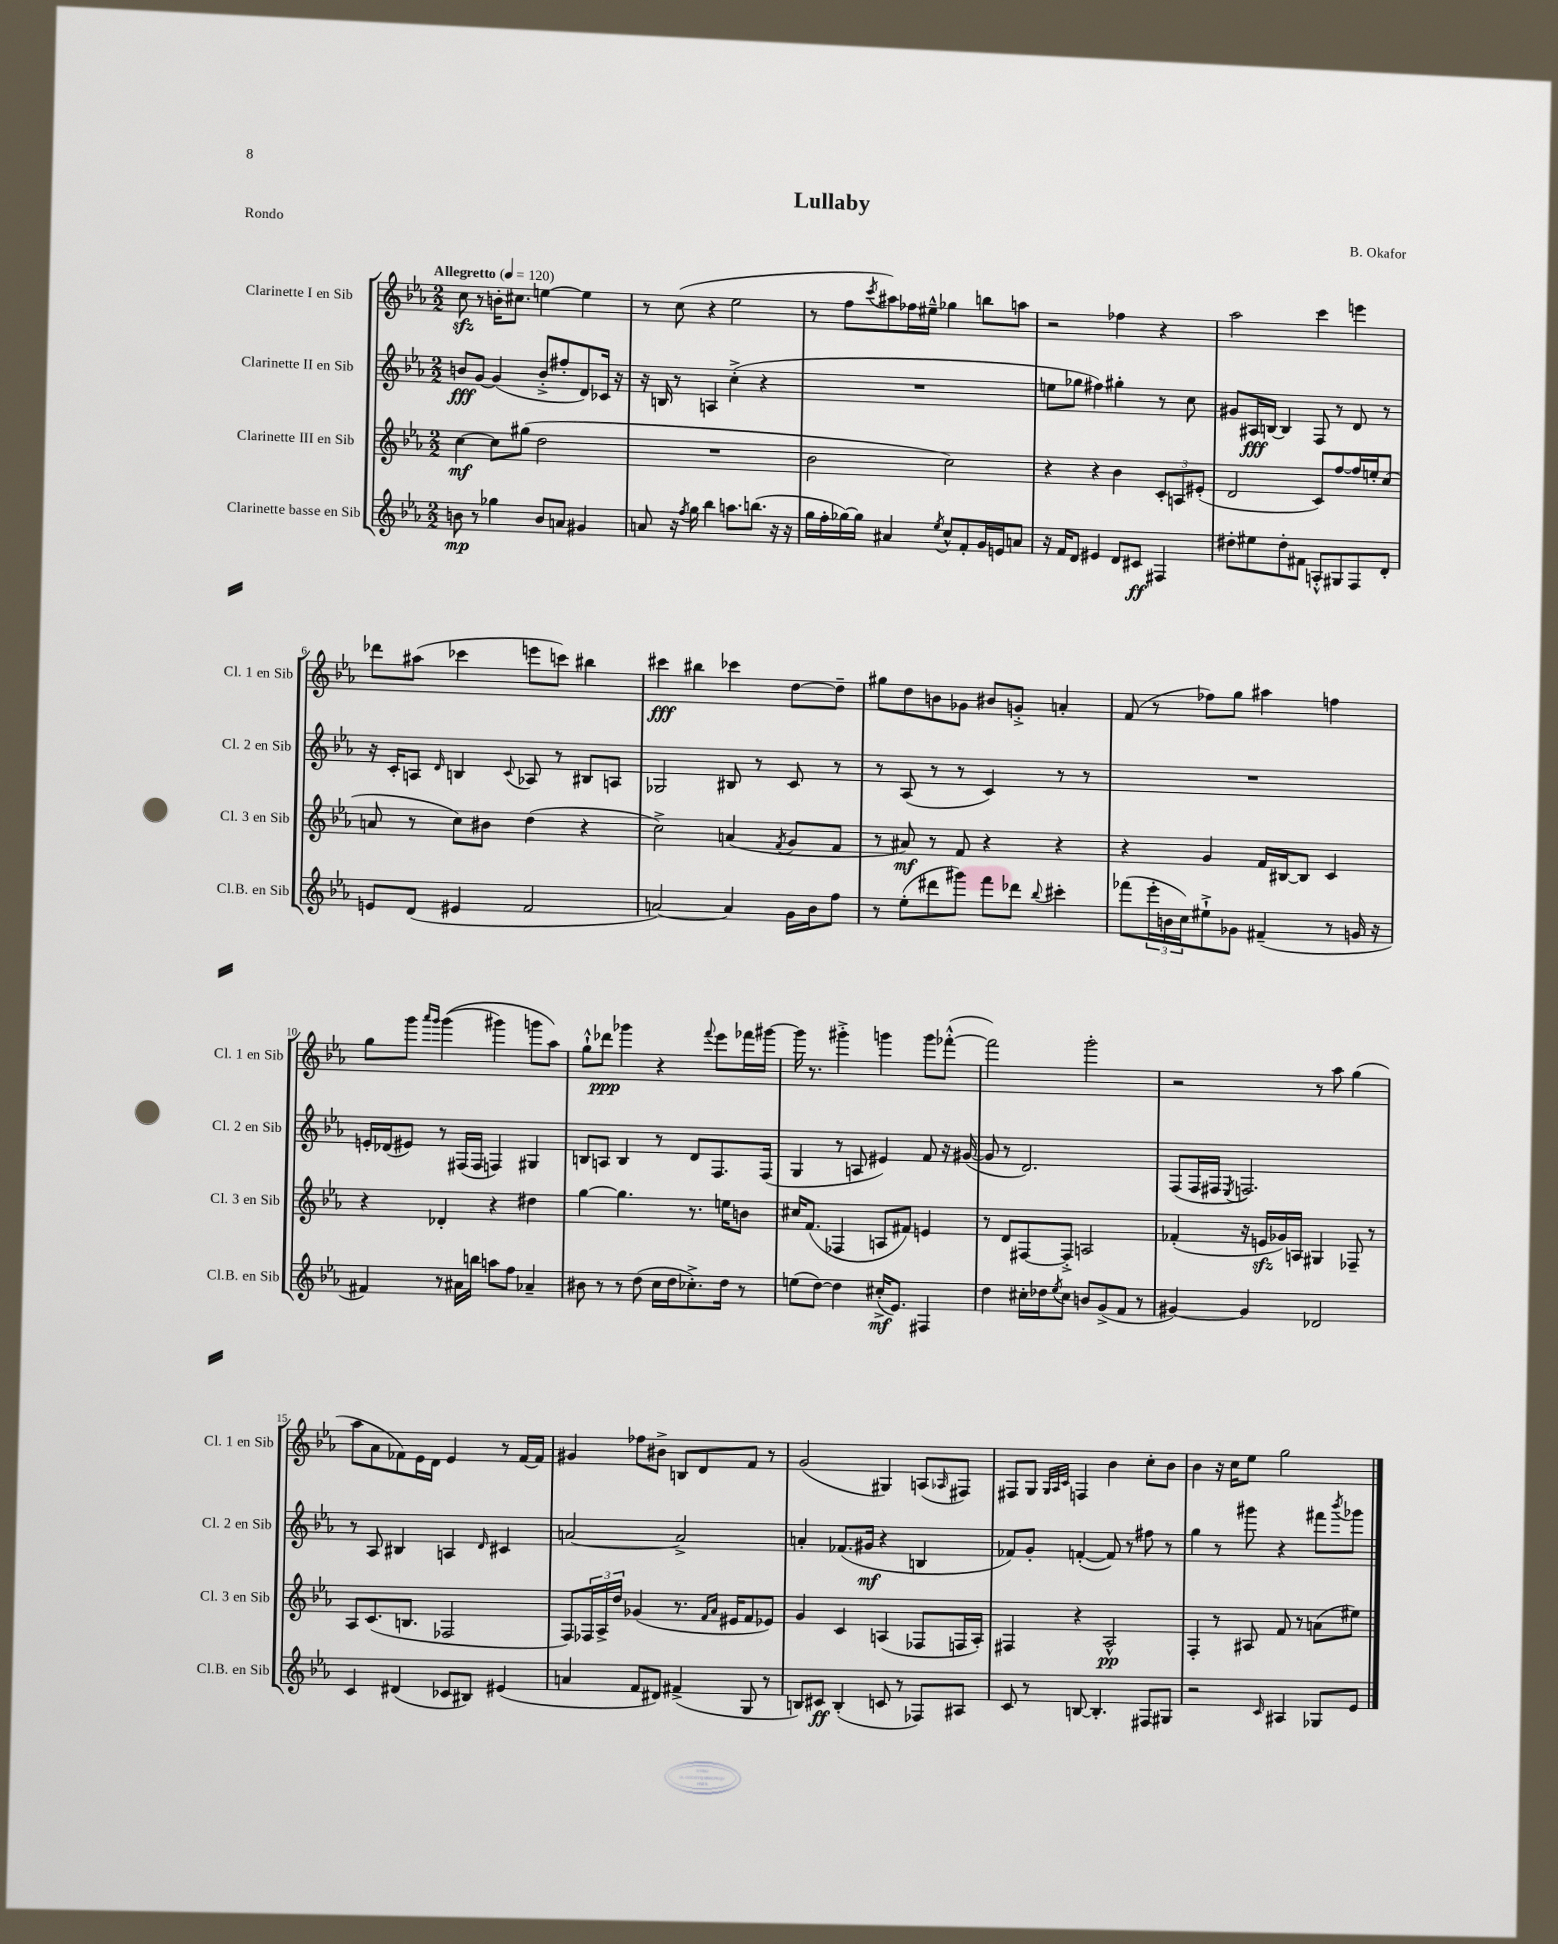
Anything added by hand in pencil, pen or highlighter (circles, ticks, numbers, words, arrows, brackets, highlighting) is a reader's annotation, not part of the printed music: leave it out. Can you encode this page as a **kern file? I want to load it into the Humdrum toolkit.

**kern	**dynam	**kern	**dynam	**kern	**dynam	**kern	**dynam
*part4	*part4	*part3	*part3	*part2	*part2	*part1	*part1
*staff4	*staff4	*staff3	*staff3	*staff2	*staff2	*staff1	*staff1
*I"Clarinette basse en Sib	*	*I"Clarinette III en Sib	*	*I"Clarinette II en Sib	*	*I"Clarinette I en Sib	*
*I'Cl.B. en Sib	*	*I'Cl. 3 en Sib	*	*I'Cl. 2 en Sib	*	*I'Cl. 1 en Sib	*
*clefG2	*	*clefG2	*	*clefG2	*	*clefG2	*
*k[b-e-a-]	*	*k[b-e-a-]	*	*k[b-e-a-]	*	*k[b-e-a-]	*
*M2/2	*	*M2/2	*	*M2/2	*	*M2/2	*
*MM120	*	*MM120	*	*MM120	*	*MM120	*
=1	=1	=1	=1	=1	=1	=1	=1
!	!	!	!	!	!	!LO:TX:a:B:t=Allegretto	!
8bn\	mp	[4cc\	mf	8bn/L	fff	8cczz\	.
8r	.	.	.	[8g/J	.	8r	.
4gg-X\	.	8cc\L]	.	(4g/]	.	16bn'\KL	.
.	.	.	.	.	.	8.cc#X\J	.
.	.	(8gg#X\J	.	.	.	.	.
8b/L	.	2dd\	.	8b'^/L	.	[4een\	.
8an/J	.	.	.	8ff#X'/	.	.	.
4g#X/	.	.	.	8d/)	.	4ee\]	.
.	.	.	.	16c-X/Jk	.	.	.
.	.	.	.	16r	.	.	.
=2	=2	=2	=2	=2	=2	=2	=2
8an/	.	1r	.	16r	.	8r	.
.	.	.	.	16Bn/	.	.	.
16r	.	.	.	8r	.	(8cc\	.
8qff/	.	.	.	.	.	.	.
16gg\	.	.	.	.	.	.	.
4bb-\	.	.	.	4An/	.	4r	.
8.aan\L	.	.	.	(4cc'^\	.	2ee-\	.
(8.bbn\J	.	.	.	.	.	.	.
.	.	.	.	4r	.	.	.
16r	.	.	.	.	.	.	.
16r	.	.	.	.	.	.	.
=3	=3	=3	=3	=3	=3	=3	=3
16gg\LL	.	2b-\	.	1r	.	8r	.
16ff'\	.	.	.	.	.	.	.
[16gg-X\)	.	.	.	.	.	8ff\L	.
16gg-\JJ]	.	.	.	.	.	.	.
.	.	.	.	.	.	8qccc/	.
4a#X/	.	.	.	.	.	8aa#X\)	.
.	.	.	.	.	.	16ff-X\L	.
.	.	.	.	.	.	16ee#X~^^\JJ	.
8qee-/	.	.	.	.	.	.	.
8cc^^/L	.	2cc\)	.	.	.	4gg-X\	.
8f'/	.	.	.	.	.	.	.
16g/L	.	.	.	.	.	8bbn\L	.
16en/J	.	.	.	.	.	.	.
8an/J	.	.	.	.	.	8aan\J	.
=4	=4	=4	=4	=4	=4	=4	=4
16r	.	4r	.	8een\L	.	2r	.
16f/KL	.	.	.	.	.	.	.
8d/J	.	.	.	8gg-X\J	.	.	.
4e#X/	.	4r	.	4ff#X\)	.	.	.
8d/L	.	4b-\	.	4gg#X'\	.	4ff-X\	.
8c#X/J	ff	.	.	.	.	.	.
4F#X/	.	12c'/L	.	8r	.	4r	.
.	.	12An/	.	.	.	.	.
.	.	.	.	8cc\	.	.	.
.	.	(12e#X'/J	.	.	.	.	.
=5	=5	=5	=5	=5	=5	=5	=5
8dd#X'\L	.	2d/	.	8g#X/L	.	2aa-\	.
8ee#X\	.	.	.	16A#X/L	fff	.	.
.	.	.	.	[16Bn/JJ	.	.	.
8dd#'\	.	.	.	4B/]	.	.	.
8f#X\J	.	.	.	.	.	.	.
8An'^^/L	.	8c/L)	.	8F/	.	4ccc\	.
8G#X/	.	[8ff/	.	8r	.	.	.
8F/	.	16ff/L]	.	8d/	.	4eeen\	.
.	.	16een'/J	.	.	.	.	.
8d'/J	.	(8cc/J	.	8r	.	.	.
!!LO:LB:g=z
=6	=6	=6	=6	=6	=6	=6	=6
8en/L	.	8an/	.	16r	.	8ddd-X\L	.
.	.	.	.	16c'/KL	.	.	.
(8d/J	.	8r	.	8An/J	.	(8aa#X\J	.
.	.	.	.	16qqd/	.	.	.
4e#X/	.	8cc\L)	.	4Bn/	.	4ccc-X\	.
.	.	8b#X\J	.	.	.	.	.
.	.	.	.	8qqc/	.	.	.
2f/	.	(4dd\	.	8A-X/	.	8eeen\L	.
.	.	.	.	8r	.	8cccn\J)	.
.	.	4r	.	8B#X/L	.	4bb#X\	.
.	.	.	.	8An/J	.	.	.
=7	=7	=7	=7	=7	=7	=7	=7
[2an/)	.	2cc^\)	.	2G-X/	.	4ccc#X\	fff
.	.	.	.	.	.	4bb#X\	.
4a/]	.	(4an/	.	8B#X/	.	4ccc-X\	.
.	.	.	.	8r	.	.	.
.	.	8qf/	.	.	.	.	.
16g\LL	.	8g/L	.	8c/	.	[8dd\L	.
16b-\J	.	.	.	.	.	.	.
8ff\J	.	8f/J	.	8r	.	8dd~\J]	.
=8	=8	=8	=8	=8	=8	=8	=8
8r	.	8r	.	8r	.	8gg#X\L	.
(8ee-'\L	.	8a#X/)	mf	(8A-/	.	8dd\	.
8ddd#X\	.	8r	.	8r	.	8bn\	.
8ggg#X\J)	.	8f/	.	8r	.	8g-X\J	.
8fff\L	.	4r	.	4c/)	.	8b#X/L	.
8ddd-X\J	.	.	.	.	.	8gn'^/J	.
8qqbb-/	.	.	.	.	.	.	.
4ccc#X'\	.	4r	.	8r	.	4an'/	.
.	.	.	.	8r	.	.	.
=9	=9	=9	=9	=9	=9	=9	=9
(8fff-X\L	.	4r	.	1r	.	(8f/	.
24eee-'\L	.	.	.	.	.	8r	.
24bn\	.	.	.	.	.	.	.
24cc\J)	.	.	.	.	.	.	.
8ee#X`^\	.	4g/	.	.	.	8ff-X\L)	.
8g-X\J	.	.	.	.	.	8gg\J	.
(4f#X~/	.	16f/LL	.	.	.	4aa#X\	.
.	.	[16B#X/J	.	.	.	.	.
.	.	8B#/J]	.	.	.	.	.
8r	.	4c/	.	.	.	4ffn\	.
16gn/	.	.	.	.	.	.	.
16r	.	.	.	.	.	.	.
!!LO:LB:g=z
=10	=10	=10	=10	=10	=10	=10	=10
4f#X/)	.	4r	.	16en'/LL	.	8gg\L	.
.	.	.	.	(16d-X/J	.	.	.
.	.	.	.	8e#X/J)	.	8ggg\J	.
.	.	.	.	.	.	16qqaaa-/LL	.
.	.	.	.	.	.	16qqggg/JJ	.
8r	.	4d-X'/	.	8r	.	((4ggg\	.
16a#X\LL	.	.	.	(16F#X/LL	.	.	.
16bbn\JJ	.	.	.	16F#/JJ	.	.	.
8aan\L	.	4r	.	4Fn/)	.	4ggg#X\)	.
8ff\J	.	.	.	.	.	.	.
4a-X~/	.	4dd#X\	.	4G#X/	.	8gggn\L	.
.	.	.	.	.	.	8aa-\J)	.
=11	=11	=11	=11	=11	=11	=11	=11
8b#X\	.	[4gg\	.	8Bn/L	.	8gg`^^\L	.
8r	.	.	.	8An/J	.	8ddd-X\J	ppp
8r	.	4.gg\]	.	4B/	.	4ggg-X\	.
(8dd\	.	.	.	.	.	.	.
16cc\LL	.	.	.	8r	.	4r	.
16dd\J	.	.	.	.	.	.	.
8.cc-X'^\)	.	8.r	.	8d/L	.	.	.
.	.	.	.	.	.	8qqfff/	.
.	.	.	.	8.F/	.	8eee-\L	.
16dd\Jk	.	16een\KL	.	.	.	.	.
8r	.	8bn\J	.	.	.	16fff-X\L	.
.	.	.	.	(16F/Jk	.	[16ggg#X\JJ	.
=12	=12	=12	=12	=12	=12	=12	=12
(8een\L	.	16cc#X/KL	.	4G/	.	16ggg#\]	.
.	.	(8.f/J	.	.	.	8.r	.
[8dd\J)	.	.	.	.	.	.	.
4dd\]	.	4F-X/	.	8r	.	4ggg#X'^\	.
.	.	.	.	8An/	.	.	.
(16cc#X'^/KL	mf	8An/L	.	4e#X/)	.	4gggn\	.
8.e-/J)	.	.	.	.	.	.	.
.	.	8f#X/J)	.	.	.	.	.
4F#X/	.	4en/	.	8f/	.	8ggg\L	.
.	.	.	.	16r	.	([8fff-X'^^\J	.
.	.	.	.	([16g#X/	.	.	.
=13	=13	=13	=13	=13	=13	=13	=13
4dd\	.	8r	.	8g#/]	.	2fff-\])	.
.	.	8d/L	.	8r	.	.	.
16cc#X'\LL	.	[8F#X/	.	2.d/)	.	.	.
16dd-X\J	.	.	.	.	.	.	.
8qee-/	.	.	.	.	.	.	.
8cc#\J	.	8F#'^/J]	.	.	.	.	.
8bn/L	.	2An/	.	.	.	2ggg'\	.
(8g^/	.	.	.	.	.	.	.
8f/J	.	.	.	.	.	.	.
8r	.	.	.	.	.	.	.
=14	=14	=14	=14	=14	=14	=14	=14
[4g#X/)	.	(4f-X'/	.	(8F/L	.	2r	.
.	.	.	.	16F/L	.	.	.
.	.	.	.	16F#X/JJ	.	.	.
.	.	.	.	8qE-/	.	.	.
4g#/]	.	16r	.	2.Fn/)	.	.	.
.	.	16enzz/LL	.	.	.	.	.
.	.	16g-X/)	.	.	.	.	.
.	.	16An/JJ	.	.	.	.	.
2d-X/	.	4G#X/	.	.	.	8r	.
.	.	.	.	.	.	8aa-\	.
.	.	8F-X~/	.	.	.	(4gg\	.
.	.	8r	.	.	.	.	.
!!LO:LB:g=z
=15	=15	=15	=15	=15	=15	=15	=15
4c/	.	8A-/L	.	8r	.	8aa-\L	.
.	.	(8.c/	.	8A-/	.	8a-\	.
(4d#X/	.	.	.	4B#X/	.	8f-X\)	.
.	.	8.Bn/J	.	.	.	.	.
.	.	.	.	.	.	16e-\L	.
.	.	.	.	.	.	16d\JJ	.
8c-X/L	.	2F-X/	.	4An/	.	4e-/	.
8B#X/J)	.	.	.	.	.	.	.
.	.	.	.	16qqd/	.	.	.
(4e#X/	.	.	.	4c#X/	.	8r	.
.	.	.	.	.	.	[16f-/LL	.
.	.	.	.	.	.	16f-/JJ]	.
=16	=16	=16	=16	=16	=16	=16	=16
4an/	.	8F/L)	.	[2an/	.	4g#X/	.
.	.	24F-X/L	.	.	.	.	.
.	.	24A-^/	.	.	.	.	.
.	.	24dd/JJ	.	.	.	.	.
8f/L	.	(4g-X/	.	.	.	8ff-X\L	.
8d#X/J)	.	.	.	.	.	8b#X^\J	.
(4f#X^/	.	8.r	.	2a^/]	.	8Bn/L	.
.	.	.	.	.	.	8d/	.
.	.	16qqf/LL	.	.	.	.	.
.	.	16qqa-/JJ	.	.	.	.	.
.	.	16e#X/KL	.	.	.	.	.
8G/	.	8f/	.	.	.	8f/J	.
8r	.	8e-X/J)	.	.	.	8r	.
=17	=17	=17	=17	=17	=17	=17	=17
8Bn/L)	.	4g/	.	4an'/	.	(2g/	.
8c#X/J	ff	.	.	.	.	.	.
(4B'/	.	4c/	.	(8.f-X/L	.	.	.
.	.	.	.	16g#X/Jk	mf	.	.
8cn/	.	(4An/	.	4r	.	4G#X/)	.
8r	.	.	.	.	.	.	.
8F-X/L)	.	8F-X/L	.	4Bn/	.	(8An/L	.
.	.	.	.	.	.	16qqA-X/	.
8A#X/J	.	16Fn/L	.	.	.	8F#X/J)	.
.	.	16A'/JJ)	.	.	.	.	.
=18	=18	=18	=18	=18	=18	=18	=18
8c/	.	4F#X/	.	8f-X/L)	.	8F#X/L	.
8r	.	.	.	8g'/J	.	8G/J	.
.	.	.	.	.	.	32qqG/LLL	.
.	.	.	.	.	.	32qqA-/	.
.	.	.	.	.	.	32qqc/JJJ	.
[8Bn/	.	4r	.	([4fn'/	.	4Fn/	.
4.B'/]	.	.	.	.	.	.	.
.	.	2A-^^/	pp	8f/])	.	4b-\	.
.	.	.	.	8r	.	.	.
8F#X/L	.	.	.	8ff#X\	.	8cc'\L	.
8G#X/J	.	.	.	8r	.	8b-\J	.
=19	=19	=19	=19	=19	=19	=19	=19
2r	.	4F'/	.	4gg\	.	4b-\	.
.	.	8r	.	8r	.	16r	.
.	.	.	.	.	.	16cc\KL	.
.	.	8A#X/	.	8ggg#X\	.	8ee-\J	.
16qqc/	.	.	.	.	.	.	.
4A#X/	.	8f/	.	4r	.	2gg\	.
.	.	8r	.	.	.	.	.
8G-X/L	.	(8an\L	.	8fff#X\L	.	.	.
.	.	.	.	8qbbb-/	.	.	.
8e-/J	.	8ee#X\J)	.	8ggg-X\J	.	.	.
==	==	==	==	==	==	==	==
*-	*-	*-	*-	*-	*-	*-	*-
